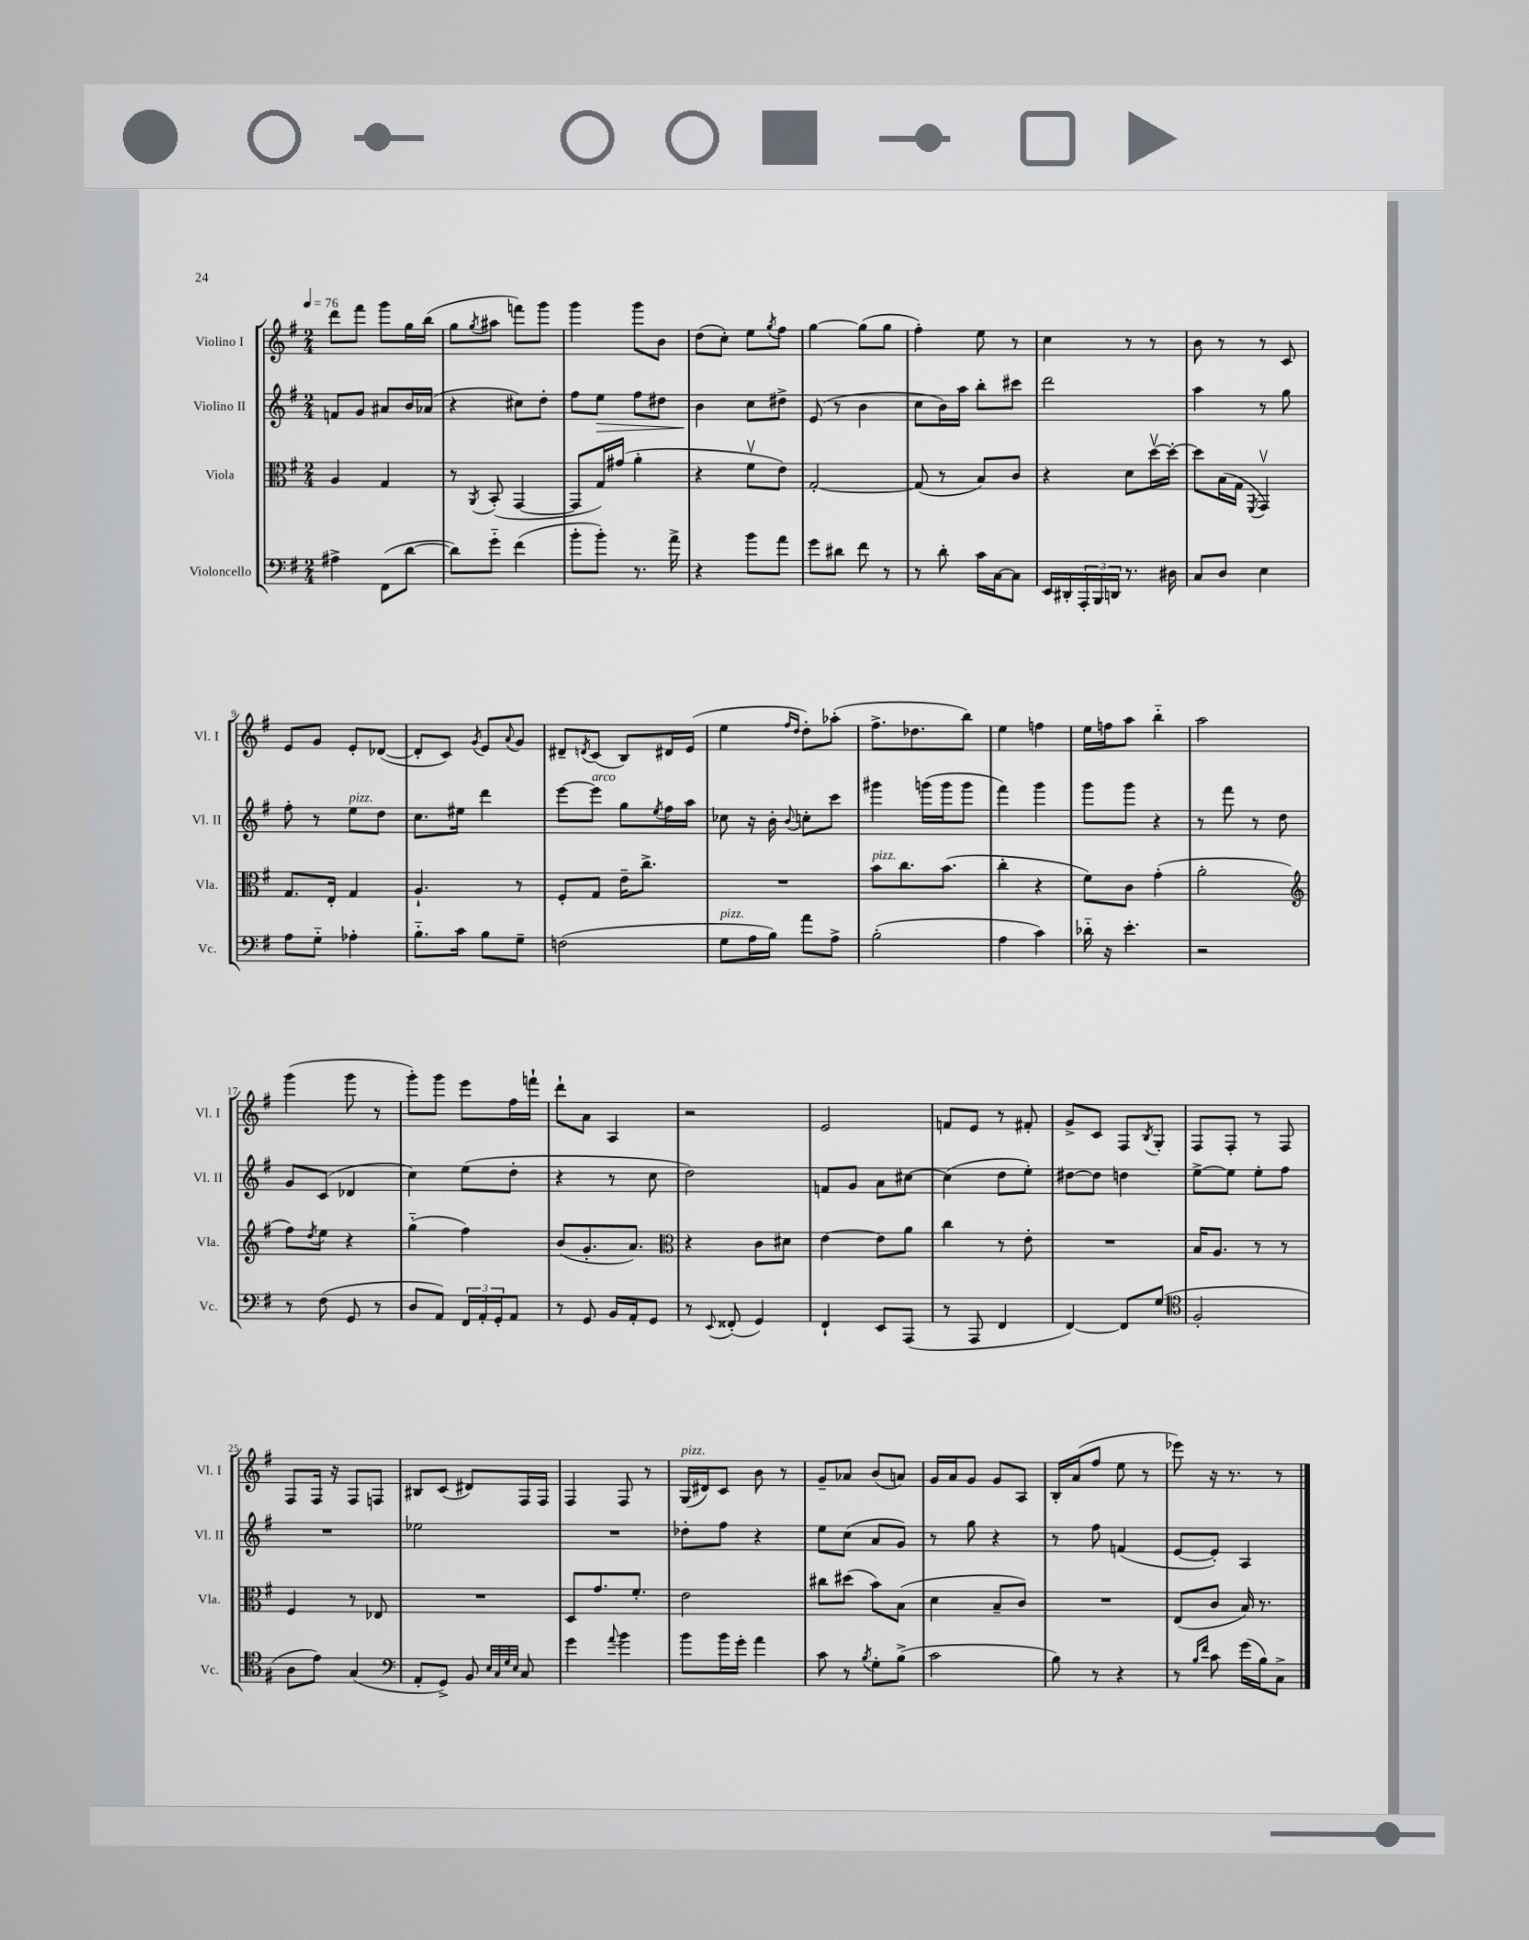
<<
\new StaffGroup <<
\new Staff = "s0" \with { instrumentName = "Violino I" shortInstrumentName = "Vl. I" } {
    \clef treble \key g \major \numericTimeSignature \time 2/4 \tempo 4 = 76
    d'''8 fis'''8 g'''8 g''16 b''16( |
    g''8 \acciaccatura { g''8 } ais''8 f'''8) g'''8 |
    g'''4 g'''8 b'8 |
    d''8( c''8-.) e''8 \acciaccatura { g''8 } fis''8 |
    g''4~ g''8( g''8 |
    fis''4-.) e''8 r8 |
    c''4 r8 r8 |
    b'8 r8 r8 c'8 |
    e'8 g'8 e'8-. des'8~( |
    des'8-. c'8) \acciaccatura { g'8 } e'8 \appoggiatura { a'8 } g'8 |
    dis'8-- \acciaccatura { d'8 } c'8( b8) dis'16 e'16( |
    e''4 \grace { fis''16 d''16 } d''8-.) aes''8-.( |
    fis''8.-> des''8. b''8) |
    e''4 f''4 |
    e''16 f''16 a''8 b''4-_ |
    a''2 |
    g'''4( g'''8 r8 |
    g'''8-.) g'''8 e'''8 fis''16 f'''16-! |
    d'''8-! a'8 a4 |
    r2 |
    e'2 |
    f'8 e'8 r8 fis'8-. |
    g'8-> c'8 fis8 \acciaccatura { b8 } g8-. |
    fis8 fis8-. r8 fis8 |
    fis8 fis16 r16 fis8 f8 |
    bis8 c'8( dis'8) fis16 fis16 |
    fis4 fis8 r8 |
    g16^\markup { \italic "pizz." }( dis'16) c'8 b'8 r8 |
    g'8-- aes'8 b'8( a'8) |
    g'16 a'16 g'8 g'8 a8 |
    b16-. a'16( fis''8 e''8 r8 |
    ees'''8) r16 r8. r8 \bar "|." |
}
\new Staff = "s1" \with { instrumentName = "Violino II" shortInstrumentName = "Vl. II" } {
    \clef treble \key g \major \numericTimeSignature \time 2/4
    f'8 g'8 ais'8 b'16 aes'16( |
    r4 cis''8) d''8-. |
    fis''8 e''8\> fis''8 dis''8 |
    b'4\! c''8 dis''8-> |
    e'8( r8 b'4 |
    c''8 b'16) a''16 b''8-. cis'''8 |
    d'''2 |
    a''4 r8 g''8 |
    fis''8-. r8 e''8^\markup { \italic "pizz." } d''8 |
    c''8. eis''16 d'''4 |
    e'''8~ e'''8^\markup { \italic "arco" } g''8 \acciaccatura { e''8 } fis''16 a''16 |
    ces''8 r16 b'16-. \appoggiatura { b'8 } c''8-. c'''8 |
    gis'''4 g'''16( g'''16 g'''8 |
    fis'''4) g'''4 |
    g'''8 g'''8 r4 |
    r8 fis'''8 r8 d''8 |
    g'8 c'8( des'4 |
    c''4) e''8( d''8-. |
    r4 r8 c''8 |
    d''2) |
    f'8 g'8 a'8 cis''8~ |
    cis''4( d''8 e''8-.) |
    dis''8~ dis''8 d''4 |
    e''8~-> e''8 e''8-. fis''8 |
    R2 |
    ees''2 |
    R2 |
    des''8-. fis''8 r4 |
    e''8 c''8( a'8 g'8) |
    r8 g''8 r4 |
    r8 fis''8 f'4( |
    e'8~ e'8-.) a4 \bar "|." |
}
\new Staff = "s2" \with { instrumentName = "Viola" shortInstrumentName = "Vla." } {
    \clef alto \key g \major \numericTimeSignature \time 2/4
    a4 g4 |
    r8 \acciaccatura { a,8 } b,8-.( g,4~ |
    g,8 g16) gis'16( a'4-. |
    r4 fis'8\upbow e'8) |
    g2~-. |
    g8( r8 b8) c'8 |
    r4 d'8 d''16~\upbow d''16~-. |
    d''8 b16( g16 \acciaccatura { fis,8 } g,4\upbow) |
    g8. e16-. g4 |
    a4.-! r8 |
    fis8-. g8 e'16-- c''8.-> |
    R2 |
    b'8^\markup { \italic "pizz." } c''8. b'8.( |
    c''4-. r4 |
    fis'8) c'8 g'4-.( |
    a'2-. |
    \clef treble fis''8) \acciaccatura { d''8 } e''8 r4 |
    g''4-_( fis''4) |
    b'8( g'8.-. a'8.) |
    \clef alto r4 c'8 dis'8 |
    e'4~ e'8 a'8 |
    c''4 r8 e'8-. |
    R2 |
    b16 a8. r8 r8 |
    fis4 r8 ees8 |
    R2 |
    d8 g'8. fis'8.-. |
    e'2 |
    cis''8 dis''8( b'8) b8( |
    d'4 b8-- c'8) |
    R2 |
    e8( c'8 b16) r8. \bar "|." |
}
\new Staff = "s3" \with { instrumentName = "Violoncello" shortInstrumentName = "Vc." } {
    \clef bass \key g \major \numericTimeSignature \time 2/4
    ais4-> fis,8( d'8~ |
    d'8) g'8-_ fis'4( |
    b'8-. b'8-.) r8. a'16-> |
    r4 b'8 a'8 |
    g'8 dis'8 fis'8 r8 |
    r8 d'8-. c'16 c16~ c8 |
    e,16 dis,16-. \tuplet 3/2 { a,,16-. b,,16 d,16 } r8. dis16 |
    c8 d8 e4 |
    a8 g8-_ aes4-. |
    b8.-_ c'16 b8 g8-- |
    f2( |
    g8^\markup { \italic "pizz." } a16 b16) a'8 a8-> |
    b2-.( |
    a4 c'4) |
    des'16-_ r16 e'4.-. |
    r2 |
    r8 fis8( g,8 r8 |
    d8 a,8) \tuplet 3/2 { fis,16 a,16-. g,16-. } a,8 |
    r8 g,8 b,16 a,16-. g,8 |
    r8 \appoggiatura { e,8 } fisis,8-.( g,4) |
    fis,4-! e,8 a,,8( |
    r8 a,,8 fis,4 |
    fis,4~) fis,8 g8( |
    \clef tenor fis2-. |
    a8 e'8) g4( |
    \clef bass a,8-. g,8->) b,8 \grace { e32 c32 g32 e32 } c8 |
    g'4 \appoggiatura { a'8 } b'4 |
    b'8 b'16 g'16-. a'4 |
    c'8 r8 \acciaccatura { b8 } g8-. b8->( |
    c'2 |
    b8) r8 r4 |
    r8 \grace { b16 fis'16 } c'8 g'16( b16) c8-> \bar "|." |
}
>>
>>
